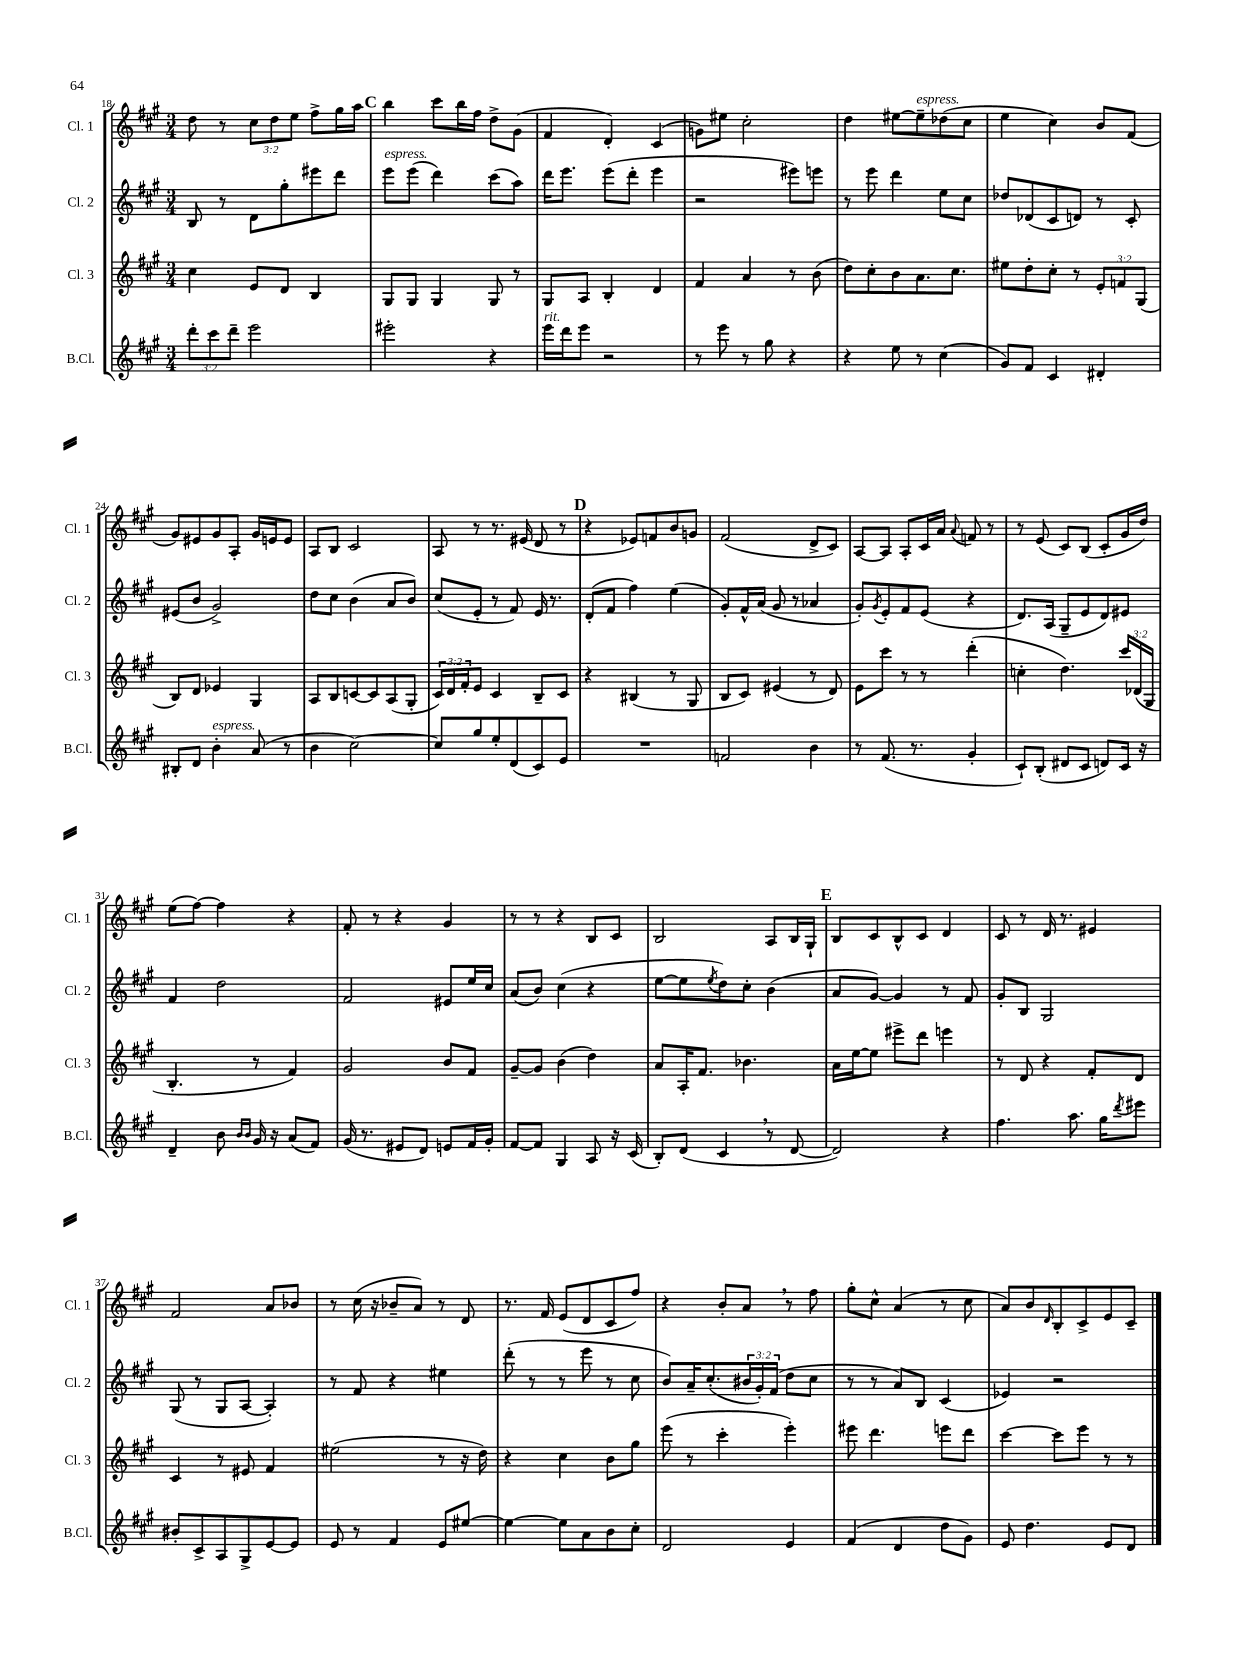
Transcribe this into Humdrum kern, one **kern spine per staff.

**kern	**kern	**kern	**kern
*part4	*part3	*part2	*part1
*staff4	*staff3	*staff2	*staff1
*I"B.Cl.	*I"Cl. 3	*I"Cl. 2	*I"Cl. 1
*I'B.Cl.	*I'Cl. 3	*I'Cl. 2	*I'Cl. 1
*clefG2	*clefG2	*clefG2	*clefG2
*k[f#c#g#]	*k[f#c#g#]	*k[f#c#g#]	*k[f#c#g#]
*M3/4	*M3/4	*M3/4	*M3/4
=18	=18	=18	=18
12ddd'\L	4cc#\	8B/	8dd\
12ccc#\	.	.	.
.	.	8r	8r
12ddd~\J	.	.	.
2eee\	8e/L	8d\L	12cc#\L
.	.	.	12dd\
.	8d/J	8gg#'\	.
.	.	.	12ee\J
.	4B/	8eee#X\	8ff#^\L
.	.	8ddd\J	16gg#\L
.	.	.	16aa\JJ
!!LO:REH:place=s1:t=C
=19	=19	=19	=19
!	!	!LO:TX:a:i:t=espress.	!
2eee#X'\	8G#/L	8eee\L	4bb\
.	8G#/J	(8eee\J	.
.	4G#/	4ddd\)	8ccc#\L
.	.	.	16bb\L
.	.	.	16ff#\JJ
4r	8G#/	(8ccc#\L	8dd^\L
.	8r	8aa\J)	(8g#\J
=20	=20	=20	=20
!LO:TX:a:i:t=rit.	!	!	!
16eee\LL	8G#/L	16ddd\KL	4f#/
16ddd\J	.	8.eee\J	.
8eee\J	8A/J	.	.
2r	4B'/	(8eee\L	4d'/)
.	.	8ddd'\J	.
.	4d/	4eee\	(4c#/
=21	=21	=21	=21
8r	4f#/	2r	8gn\L)
8eee\	.	.	8ee#X\J
8r	4a/	.	2cc#'\
8gg#\	.	.	.
4r	8r	8eee#X\L)	.
.	(8b\	8eeen\J	.
=22	=22	=22	=22
4r	8dd\L)	8r	4dd\
.	8cc#'\	8eee\	.
8ee\	8b\	4ddd\	[8ee#X\L
!	!	!	!LO:TX:a:i:t=espress.
8r	8.a\	.	8ee#~\]
(4cc#\	.	8ee\L	(8dd-X\
.	8.cc#\J	.	.
.	.	8cc#\J	8cc#\J
=23	=23	=23	=23
8g#/L)	8ee#X\L	8dd-X/L	4ee\
8f#/J	8dd'\	(8d-X/	.
4c#/	8cc#'\J	8c#/	4cc#\)
.	8r	8dn/J)	.
4d#X'/	12e'/L	8r	8b/L
.	12fn/	.	.
.	.	8c#'/	(8f#/J
.	(12G#/J	.	.
!!LO:LB:g=z
=24	=24	=24	=24
8B#X'/L	8B/L)	(8e#X/L	8g#/L)
8d/J	8d/J	8b/J	8e#X/
!LO:TX:a:i:t=espress.	!	!	!
4b'\	4e-X/	2g#^/)	8g#/
.	.	.	8A'/J
(8a/	4G#/	.	16g#/LL
.	.	.	16en/J
8r	.	.	8e/J
=25	=25	=25	=25
4b\	8A/L	8dd\L	8A/L
.	8B/	8cc#\J	8B/J
[2cc#\)	[8cn/	(4b\	2c#/
.	8c/]	.	.
.	(8A/	8a/L	.
.	8G#'/J	8b/J)	.
=26	=26	=26	=26
8cc#/L]	24c#/LL)	(8cc#/L	8A/
.	24d/	.	.
.	24f#'/J	.	.
8gg#/	8e/J	8e'/J	8r
8ee'/	4c#/	8r	8.r
(8d/	.	8f#/)	.
.	.	.	(16e#X/
8c#/)	8B~/L	16e/	8d/
.	.	8.r	.
8e/J	8c#/J	.	8r
!!LO:REH:place=s1:t=D
=27	=27	=27	=27
2.r	4r	(8d'/L	4r
.	.	8f#/J	.
.	(4B#X/	4ff#\)	8e-X/L)
.	.	.	8fn/
.	8r	(4ee\	8b/
.	8G#/	.	8gn/J
=28	=28	=28	=28
2fn/	8B/L	8g#'/L)	(2f#/
.	8c#/J)	16f#^^/L	.
.	.	(16a/JJ	.
.	(4e#X/	8g#/	.
.	.	8r	.
4b\	8r	4a-X/	8d^/L
.	8d/)	.	8c#/J)
=29	=29	=29	=29
8r	8e\L	8g#'/L)	[8A/L
.	.	8qg#/	.
(8.f#/	8ccc#\J	8e'/	8A/J]
.	8r	8f#/	8A'/L
8.r	.	.	.
.	8r	(8e/J	16c#/L
.	.	.	16a/JJ
.	.	.	8qqa/
4g#'/	(4ddd'\	4r	8fn/
.	.	.	8r
=30	=30	=30	=30
8c#`/L)	4ccn'\	8.d/L)	8r
(8B'/J	.	.	(8e/
.	.	(16A/Jk	.
8d#X/L	4.dd\)	8G#~/L	8c#/L)
8c#/J	.	8e/	(8B/J
8dn/L)	.	8d/)	8c#'/L
16c#/Jk	24ccc#/LL	8e#X/J	16g#/L
.	(24d-X/	.	.
16r	.	.	16dd/JJ)
.	24G#/JJ	.	.
!!LO:LB:g=z
=31	=31	=31	=31
4d~/	4.B'/	4f#/	(8ee\L
.	.	.	[8ff#\J)
8b\	.	2dd\	4ff#\]
16qqb/LL	.	.	.
16qqb/JJ	.	.	.
16g#/	8r	.	.
16r	.	.	.
(8a/L	4f#/)	.	4r
8f#/J)	.	.	.
=32	=32	=32	=32
(16g#/	2g#/	2f#/	8f#'/
8.r	.	.	.
.	.	.	8r
8e#X/L	.	.	4r
8d/J)	.	.	.
8en/L	8b/L	8e#X/L	4g#/
16f#/L	8f#/J	16ee/L	.
16g#'/JJ	.	16cc#/JJ	.
=33	=33	=33	=33
[8f#/L	[8g#~/L	(8a/L	8r
8f#/J]	8g#/J]	8b/J)	8r
4G#/	(4b\	(4cc#\	4r
8A/	4dd\)	4r	8B/L
16r	.	.	8c#/J
(16c#/	.	.	.
=34	=34	=34	=34
8B'/L)	8a/L	[8ee\L	2B/
(8d/J	16A'/K	8ee\]	.
.	8.f#/J	.	.
.	.	8qee/	.
4c#,/	.	8dd\)	.
.	4.b-X\	8cc#'\J	.
8r	.	(4b\	8A/L
[8d/	.	.	16B/L
.	.	.	16G#`/JJ
!!LO:REH:place=s1:t=E
=35	=35	=35	=35
2d/])	16a\LL	8a/L	8B/L
.	[16ee\J	.	.
.	8ee\J]	[8g#/J)	8c#/
.	8eee#X^\L	4g#/]	8B^^/
.	8ddd\J	.	8c#/J
4r	4eeen\	8r	4d/
.	.	8f#/	.
=36	=36	=36	=36
4.ff#\	8r	8g#'/L	8c#/
.	8d/	8B/J	8r
.	4r	2G#/	16d/
.	.	.	8.r
8.aa\	.	.	.
.	8f#'/L	.	4e#X/
16gg#\KL	.	.	.
8qddd/	.	.	.
8eee#X\J	8d/J	.	.
!!LO:LB:g=z
=37	=37	=37	=37
8b#X'/L	4c#/	(8G#/	2f#/
8c#^/	.	8r	.
8A/	8r	8G#/L	.
8G#^/	8e#X/	[8A/J	.
[8e/	4f#/	4A'/])	8a/L
8e/J]	.	.	8b-X/J
=38	=38	=38	=38
8e/	(2ee#X\	8r	8r
8r	.	8f#/	(16cc#\
.	.	.	16r
4f#/	.	4r	8b-X~/L
.	.	.	8a/J)
8e/L	8r	4ee#X\	8r
[8ee#X/J	16r	.	8d/
.	16dd\)	.	.
=39	=39	=39	=39
4ee#\_	4r	(8ddd'\	8.r
.	.	8r	.
.	.	.	16f#/
8ee#\L]	4cc#\	8r	(8e/L
8a\	.	8eee\	8d/
8b\	8b\L	8r	8c#/
8cc#'\J	8gg#\J	8cc#\	8ff#/J)
=40	=40	=40	=40
2d/	(8eee\	8b/L)	4r
.	8r	16a~/K	.
.	.	(8.cc#'/	.
.	4ccc#'\	.	8b'/L
.	.	24b#X/L	8a,/J
.	.	24g#'/)	.
.	.	(24f#/JJ	.
4e/	4eee'\)	8dd\L	8r
.	.	8cc#\J	8ff#\
=41	=41	=41	=41
(4f#/	8eee#X\	8r	8gg#'\L
.	4.ddd\	8r	8cc#^^\J
4d/	.	8a/L)	(4a/
.	.	8B/J	.
8dd\L	8eeen\L	(4c#/	8r
8g#\J)	8ddd\J	.	8cc#\
=42	=42	=42	=42
8e/	[4ccc#\	4e-X/)	8a/L)
4.dd\	.	.	8b/
.	.	.	16qqd/
.	8ccc#\L]	2r	8B'/
.	8eee\J	.	8c#^/
8e/L	8r	.	8e/
8d/J	8r	.	8c#~/J
==	==	==	==
*-	*-	*-	*-
